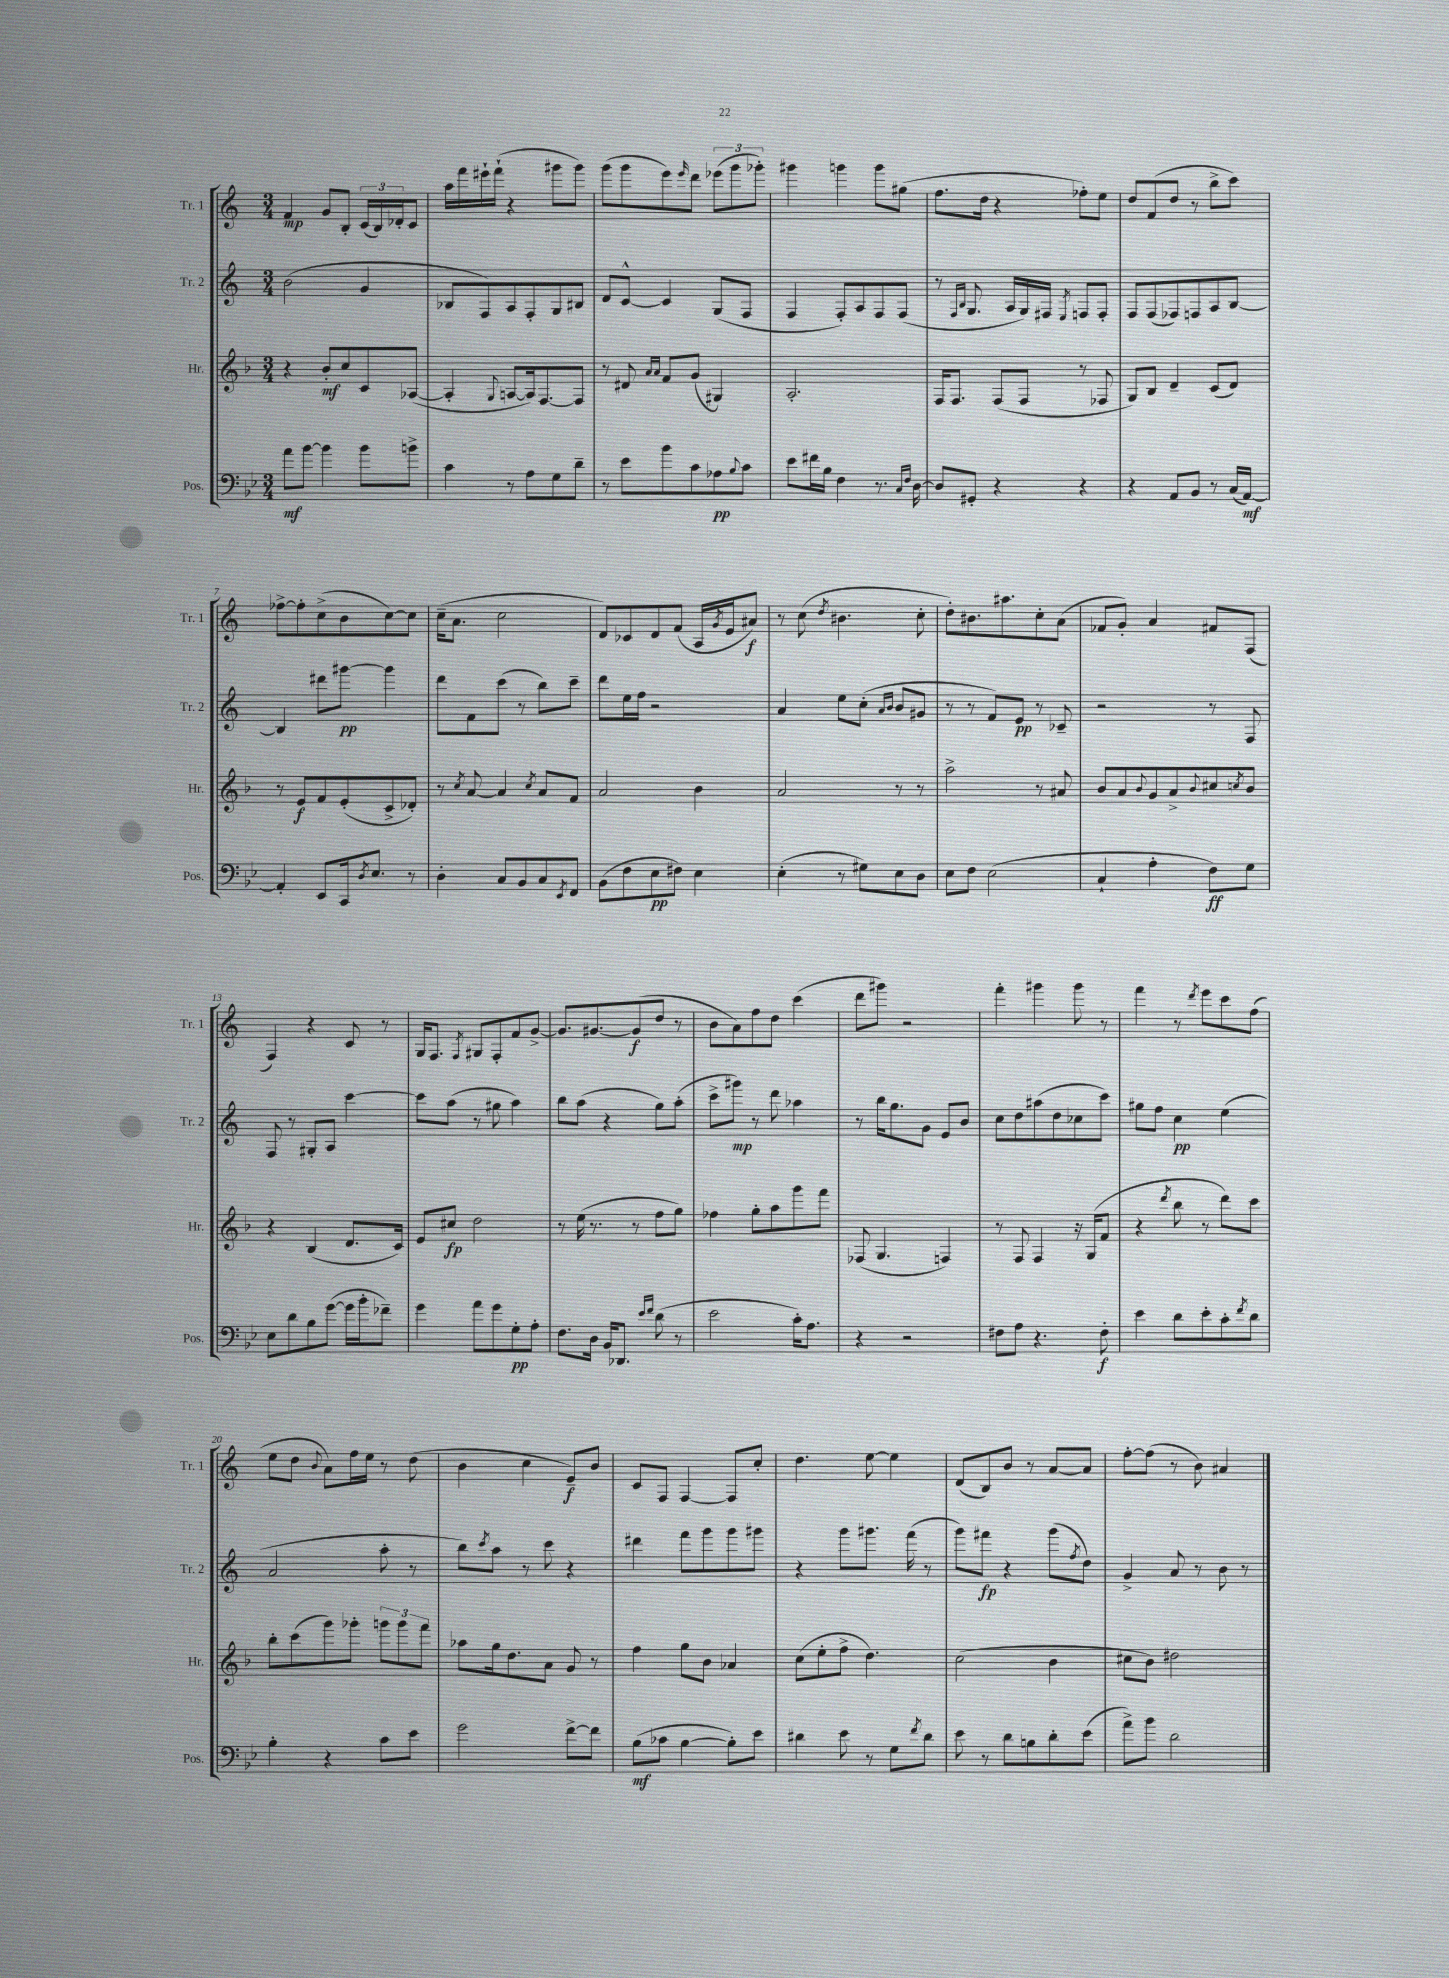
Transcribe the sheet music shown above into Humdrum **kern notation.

**kern	**dynam	**kern	**dynam	**kern	**dynam	**kern	**dynam
*part4	*part4	*part3	*part3	*part2	*part2	*part1	*part1
*staff4	*staff4	*staff3	*staff3	*staff2	*staff2	*staff1	*staff1
*I"Pos.	*	*I"Hr.	*	*I"Tr. 2	*	*I"Tr. 1	*
*I'Pos.	*	*I'Hr.	*	*I'Tr. 2	*	*I'Tr. 1	*
*clefF4	*	*clefG2	*	*clefG2	*	*clefG2	*
*k[b-e-]	*	*k[b-]	*	*k[]	*	*k[]	*
*M3/4	*	*M3/4	*	*M3/4	*	*M3/4	*
=1	=1	=1	=1	=1	=1	=1	=1
8a\L	mf	4r	.	(2b\	.	4f/	mp
[8b-\J	.	.	.	.	.	.	.
4b-\]	.	8b-'/L	mf	.	.	8g/L	.
.	.	8cc/	.	.	.	8B'/J	.
8b-\L	.	8c/	.	4g/	.	(24c/LL	.
.	.	.	.	.	.	24B/)	.
.	.	.	.	.	.	24d-X'/J	.
8bn^\J	.	([8A-X/J	.	.	.	8c/J	.
=2	=2	=2	=2	=2	=2	=2	=2
4c\	.	4A-'/]	.	8B-X/L	.	16aa\LL	.
.	.	.	.	.	.	16fff\	.
.	.	.	.	8F/)	.	16eee#X`\	.
.	.	.	.	.	.	(16fff`\JJ	.
.	.	8qqG/	.	.	.	.	.
8r	.	[8An/L	.	8A/	.	4r	.
8A\L	.	16A/k])	.	8F'/	.	.	.
.	.	[8.F/	.	.	.	.	.
8G\	.	.	.	8G/	.	8ggg#X\L	.
8d~\J	.	8F/J]	.	8B#X/J	.	8ggg#\J)	.
=3	=3	=3	=3	=3	=3	=3	=3
8r	.	8r	.	8d/L	.	(8ggg\L	.
8e-\L	.	8d#X/	.	[8c^^/J	.	8ggg\	.
.	.	16qqa/LL	.	.	.	.	.
.	.	16qqa/JJ	.	.	.	.	.
8b-\	.	8f/L	.	4c/]	.	8eee\)	.
.	.	.	.	.	.	16qqeee/	.
8c\	.	(8g/J	.	.	.	8ddd\J	.
8A-X\	pp	4G#X/)	.	(8G/L	.	(12eee-X\L	.
.	.	.	.	.	.	12ggg\	.
8qqB-/	.	.	.	.	.	.	.
8c\J	.	.	.	8F/J	.	.	.
.	.	.	.	.	.	12ggg-X'\J)	.
=4	=4	=4	=4	=4	=4	=4	=4
8e-\L	.	2.A'/	.	4F/	.	4ggg#X\	.
16f#X\L	.	.	.	.	.	.	.
16B-\JJ	.	.	.	.	.	.	.
4F\	.	.	.	8F'/L)	.	4gggn\	.
.	.	.	.	8A/	.	.	.
8.r	.	.	.	8F/	.	8ggg\L	.
.	.	.	.	(8F/J	.	(8gg#X\J	.
16qqC/LL	.	.	.	.	.	.	.
16qqF/JJ	.	.	.	.	.	.	.
[16D\	.	.	.	.	.	.	.
=5	=5	=5	=5	=5	=5	=5	=5
8D/L]	.	16F/KL	.	8r	.	8.ff\L	.
.	.	8.F/J	.	.	.	.	.
.	.	.	.	16qqF/LL	.	.	.
.	.	.	.	16qqB/JJ	.	.	.
8GG#X'/J	.	.	.	8.G/	.	.	.
.	.	.	.	.	.	16dd\Jk	.
4r	.	(8F/L	.	.	.	4r	.
.	.	.	.	16A/LL	.	.	.
.	.	8F/J	.	16G/)	.	.	.
.	.	.	.	16F#X/JJ	.	.	.
.	.	.	.	8qE/	.	.	.
4r	.	8r	.	8Fn/L	.	8ff-X'\L)	.
.	.	8F-X/	.	8F'/J	.	8ee\J	.
=6	=6	=6	=6	=6	=6	=6	=6
4r	.	8G/L)	.	8F/L	.	8dd/L	.
.	.	8B-/J	.	(8F/	.	(8f/	.
8AA/L	.	4d~/	.	8F-X/)	.	8dd/J	.
8BB-/J	.	.	.	8Fn/	.	8r	.
8r	.	(8c/L	.	8A/	.	8bb^\L	.
(16C/LL	.	8d/J)	.	[8B/J	.	8ccc\J)	.
[16AA/JJ)	mf	.	.	.	.	.	.
!!LO:LB:g=z
=7	=7	=7	=7	=7	=7	=7	=7
4AA'/]	.	8r	.	4B/]	.	[8ff-X^\L	.
.	.	8e/L	f	.	.	8ff-'\]	.
8EE-/L	.	8f/	.	8ddd#X\L	.	(8cc^\	.
16CC/k	.	(8e'/	.	[8ggg#X\J	pp	8b\	.
8qD/	.	.	.	.	.	.	.
8.E-/J	.	.	.	.	.	.	.
.	.	8c^/	.	4ggg#\]	.	[8cc\)	.
8r	.	8d-X'/J)	.	.	.	8cc\J]	.
=8	=8	=8	=8	=8	=8	=8	=8
4D'\	.	8r	.	8ddd\L	.	(16cc~\KL	.
.	.	.	.	.	.	8.a\J	.
.	.	8qcc/	.	.	.	.	.
.	.	[8a/	.	8f\	.	.	.
8C/L	.	4a/]	.	(8ccc\J	.	2cc\	.
8BB-/	.	.	.	8r	.	.	.
.	.	8qcc/	.	.	.	.	.
8C/	.	8a/L	.	8bb\L)	.	.	.
8qEE-/	.	.	.	.	.	.	.
8FF/J	.	8f/J	.	8ccc~\J	.	.	.
=9	=9	=9	=9	=9	=9	=9	=9
(8BB-\L	.	2a/	.	8ddd\L	.	8d/L)	.
8F\	.	.	.	16ee\L	.	8c-X/	.
.	.	.	.	16ff\JJ	.	.	.
8E-\	pp	.	.	2r	.	8d/	.
8F#X\J)	.	.	.	.	.	(8f/J	.
4E-\	.	4b-\	.	.	.	16A/LL	.
.	.	.	.	.	.	8qg/	.
.	.	.	.	.	.	16e/J	.
.	.	.	.	.	.	8a#X/J)	f
=10	=10	=10	=10	=10	=10	=10	=10
(4E-'\	.	2a/	.	4a/	.	8r	.
.	.	.	.	.	.	(8cc\	.
.	.	.	.	.	.	8qdd/	.
8r	.	.	.	8ee\L	.	4.b#X\	.
8G#X\L)	.	.	.	(8cc'\J	.	.	.
.	.	.	.	16qqa/LL	.	.	.
.	.	.	.	16qqb/JJ	.	.	.
8E-\	.	8r	.	8b/L	.	.	.
8D\J	.	8r	.	8g#X/J	.	8cc'\	.
=11	=11	=11	=11	=11	=11	=11	=11
8E-\L	.	2aa^\	.	8r	.	8dd'\L)	.
8F\J	.	.	.	8r	.	8.b#X\	.
(2E-\	.	.	.	8f/L)	.	.	.
.	.	.	.	.	.	8.aa#X\	.
.	.	.	.	8e/J	pp	.	.
.	.	8r	.	8r	.	8cc'\	.
.	.	8a#X/	.	8c-X~/	.	(8a\J	.
=12	=12	=12	=12	=12	=12	=12	=12
4C`/	.	8b-/L	.	2r	.	8f-X/L	.
.	.	8a/	.	.	.	8g'/J)	.
.	.	8qqb-/	.	.	.	.	.
4A'\	.	8g/	.	.	.	4a/	.
.	.	8a^/	.	.	.	.	.
.	.	8qqb-/	.	.	.	.	.
8F\L)	ff	8cc#X/	.	8r	.	8f#X/L	.
.	.	8qccn/	.	.	.	.	.
8G\J	.	8b-/J	.	8F/	.	(8F/J	.
!!LO:LB:g=z
=13	=13	=13	=13	=13	=13	=13	=13
8E-\L	.	4r	.	8F/	.	4F/)	.
8d\	.	.	.	8r	.	.	.
8B-\	.	(4B-/	.	8G#X'/L	.	4r	.
([8g\J	.	.	.	8A/J	.	.	.
16g\LL]	.	8.d/L	.	[4ccc\	.	8c/	.
16b-'\J	.	.	.	.	.	.	.
8f-X~\J)	.	.	.	.	.	8r	.
.	.	16c/Jk)	.	.	.	.	.
=14	=14	=14	=14	=14	=14	=14	=14
4g\	.	8e/L	.	8ccc\L]	.	16G/KL	.
.	.	.	.	.	.	8.F/J	.
.	.	8cc#X/J	fp	(8aa\J	.	.	.
.	.	.	.	.	.	8qF/	.
8a\L	.	2dd\	.	8r	.	8G#X/L	.
8g\	.	.	.	8gg#X\	.	8F'/	.
8G'\	pp	.	.	4aa\)	.	8f/	.
8A'\J	.	.	.	.	.	[8g^/J	.
=15	=15	=15	=15	=15	=15	=15	=15
8.F\L	.	8r	.	8bb\L	.	8.g/L]	.
.	.	(16ee\	.	(8aa\J	.	.	.
16D\Jk	.	8.r	.	.	.	[8.g#X/	.
16BB-/KL	.	.	.	4r	.	.	.
8.DD-X/J	.	.	.	.	.	.	.
.	.	8r	.	.	.	(8g#/]	f
16qqe-/LL	.	.	.	.	.	.	.
16qqf/JJ	.	.	.	.	.	.	.
(8d\	.	8ff\L	.	8gg\L)	.	8dd/J	.
8r	.	8gg\J)	.	(8aa'\J	.	8r	.
=16	=16	=16	=16	=16	=16	=16	=16
2e-\	.	4ff-X\	.	8ccc^\L	.	8b\L	.
.	.	.	.	8ggg#X\J)	mp	8a\)	.
.	.	8gg'\L	.	8r	.	8ff\	.
.	.	8aa\	.	8ddd\	.	8dd\J	.
16c'\KL)	.	8ggg\	.	4aa-X\	.	(4ccc\	.
8.A\J	.	.	.	.	.	.	.
.	.	8fff\J	.	.	.	.	.
=17	=17	=17	=17	=17	=17	=17	=17
4r	.	(8F-X/	.	8r	.	8ddd\L	.
.	.	4.G/	.	16bb\KL	.	8ggg#X\J)	.
.	.	.	.	8.gg\	.	.	.
2r	.	.	.	.	.	2r	.
.	.	.	.	8g\J	.	.	.
.	.	4Fn/)	.	8e/L	.	.	.
.	.	.	.	8b/J	.	.	.
=18	=18	=18	=18	=18	=18	=18	=18
8F#X\L	.	8r	.	8cc\L	.	4fff'\	.
8A\J	.	8F/	.	8dd\	.	.	.
4.r	.	4F/	.	(8aa#X\	.	4ggg#X\	.
.	.	.	.	8dd\	.	.	.
.	.	16r	.	8cc-X\	.	8ggg#\	.
.	.	(16G/KL	.	.	.	.	.
8F#'\	f	8f/J	.	8ccc\J)	.	8r	.
=19	=19	=19	=19	=19	=19	=19	=19
4e-\	.	4r	.	8gg#X\L	.	4fff\	.
.	.	.	.	8ff\J	.	.	.
.	.	8qddd/	.	.	.	.	.
8d\L	.	8bb-\	.	4cc\	pp	8r	.
.	.	.	.	.	.	8qddd/	.
8e-'\	.	8r	.	.	.	8eee\L	.
8c'\	.	8ddd\L)	.	(4ee\	.	8ccc\	.
8qf/	.	.	.	.	.	.	.
8d\J	.	8ccc\J	.	.	.	(8ff\J	.
!!LO:LB:g=z
=20	=20	=20	=20	=20	=20	=20	=20
4B-'\	.	8bb-'\L	.	2a/	.	8ee\L	.
.	.	(8ccc\	.	.	.	8dd\J	.
.	.	.	.	.	.	8qqb/	.
4r	.	8ggg\)	.	.	.	8a\L)	.
.	.	8ggg-X'\J	.	.	.	16ff\L	.
.	.	.	.	.	.	16ee\JJ	.
8c\L	.	12gggn\L	.	8aa'\	.	8r	.
.	.	12ggg\	.	.	.	.	.
8e-\J	.	.	.	8r	.	(8dd\	.
.	.	12fff\J	.	.	.	.	.
=21	=21	=21	=21	=21	=21	=21	=21
2g\	.	8aa-X\L	.	8bb\L)	.	4b\	.
.	.	.	.	8qccc/	.	.	.
.	.	16gg\k	.	8aa\J	.	.	.
.	.	8.dd\	.	.	.	.	.
.	.	.	.	8r	.	4cc\	.
.	.	8a\J	.	8ccc\	.	.	.
[8f^\L	.	8g/	.	4r	.	8e~/L)	f
8f\J]	.	8r	.	.	.	8b/J	.
=22	=22	=22	=22	=22	=22	=22	=22
(8B-\L	mf	4ff\	.	4ddd#X\	.	8c/L	.
8c-X\J	.	.	.	.	.	8F/J	.
[4B-\	.	8gg\L	.	8fff\L	.	[4F/	.
.	.	8b-\J	.	8ggg\	.	.	.
8B-'\L])	.	4a-X/	.	8ggg\	.	8F/L]	.
8e-\J	.	.	.	8ggg#X\J	.	8cc'/J	.
=23	=23	=23	=23	=23	=23	=23	=23
4d#X\	.	(8cc\L	.	4r	.	4.dd\	.
.	.	8ee'\	.	.	.	.	.
8e-\	.	8ff^\J	.	8ggg\L	.	.	.
8r	.	4.dd\)	.	8.ggg#X\J	.	[8ee\	.
8G\L	.	.	.	.	.	4ee\]	.
.	.	.	.	(16fff\	.	.	.
8qf/	.	.	.	.	.	.	.
8d#\J	.	.	.	8r	.	.	.
=24	=24	=24	=24	=24	=24	=24	=24
8e-\	.	(2cc\	.	8ggg\L)	.	(8d/L	.
8r	.	.	.	8fff#X\J	fp	8B/)	.
8d\L	.	.	.	4r	.	8b/J	.
8Bn\	.	.	.	.	.	8r	.
8d'\	.	4b-\	.	(8ggg\L	.	[8a/L	.
.	.	.	.	8qff/	.	.	.
(8e-\J	.	.	.	8dd\J)	.	8a/J]	.
=25	=25	=25	=25	=25	=25	=25	=25
8a^\L)	.	8cc#X\L	.	4g^/	.	[8ff'\L	.
8b-\J	.	8b-\J)	.	.	.	(8ff\J]	.
2d\	.	2dd#X\	.	8a/	.	8r	.
.	.	.	.	8r	.	8b\)	.
.	.	.	.	8b\	.	4a#X/	.
.	.	.	.	8r	.	.	.
==	==	==	==	==	==	==	==
*-	*-	*-	*-	*-	*-	*-	*-
